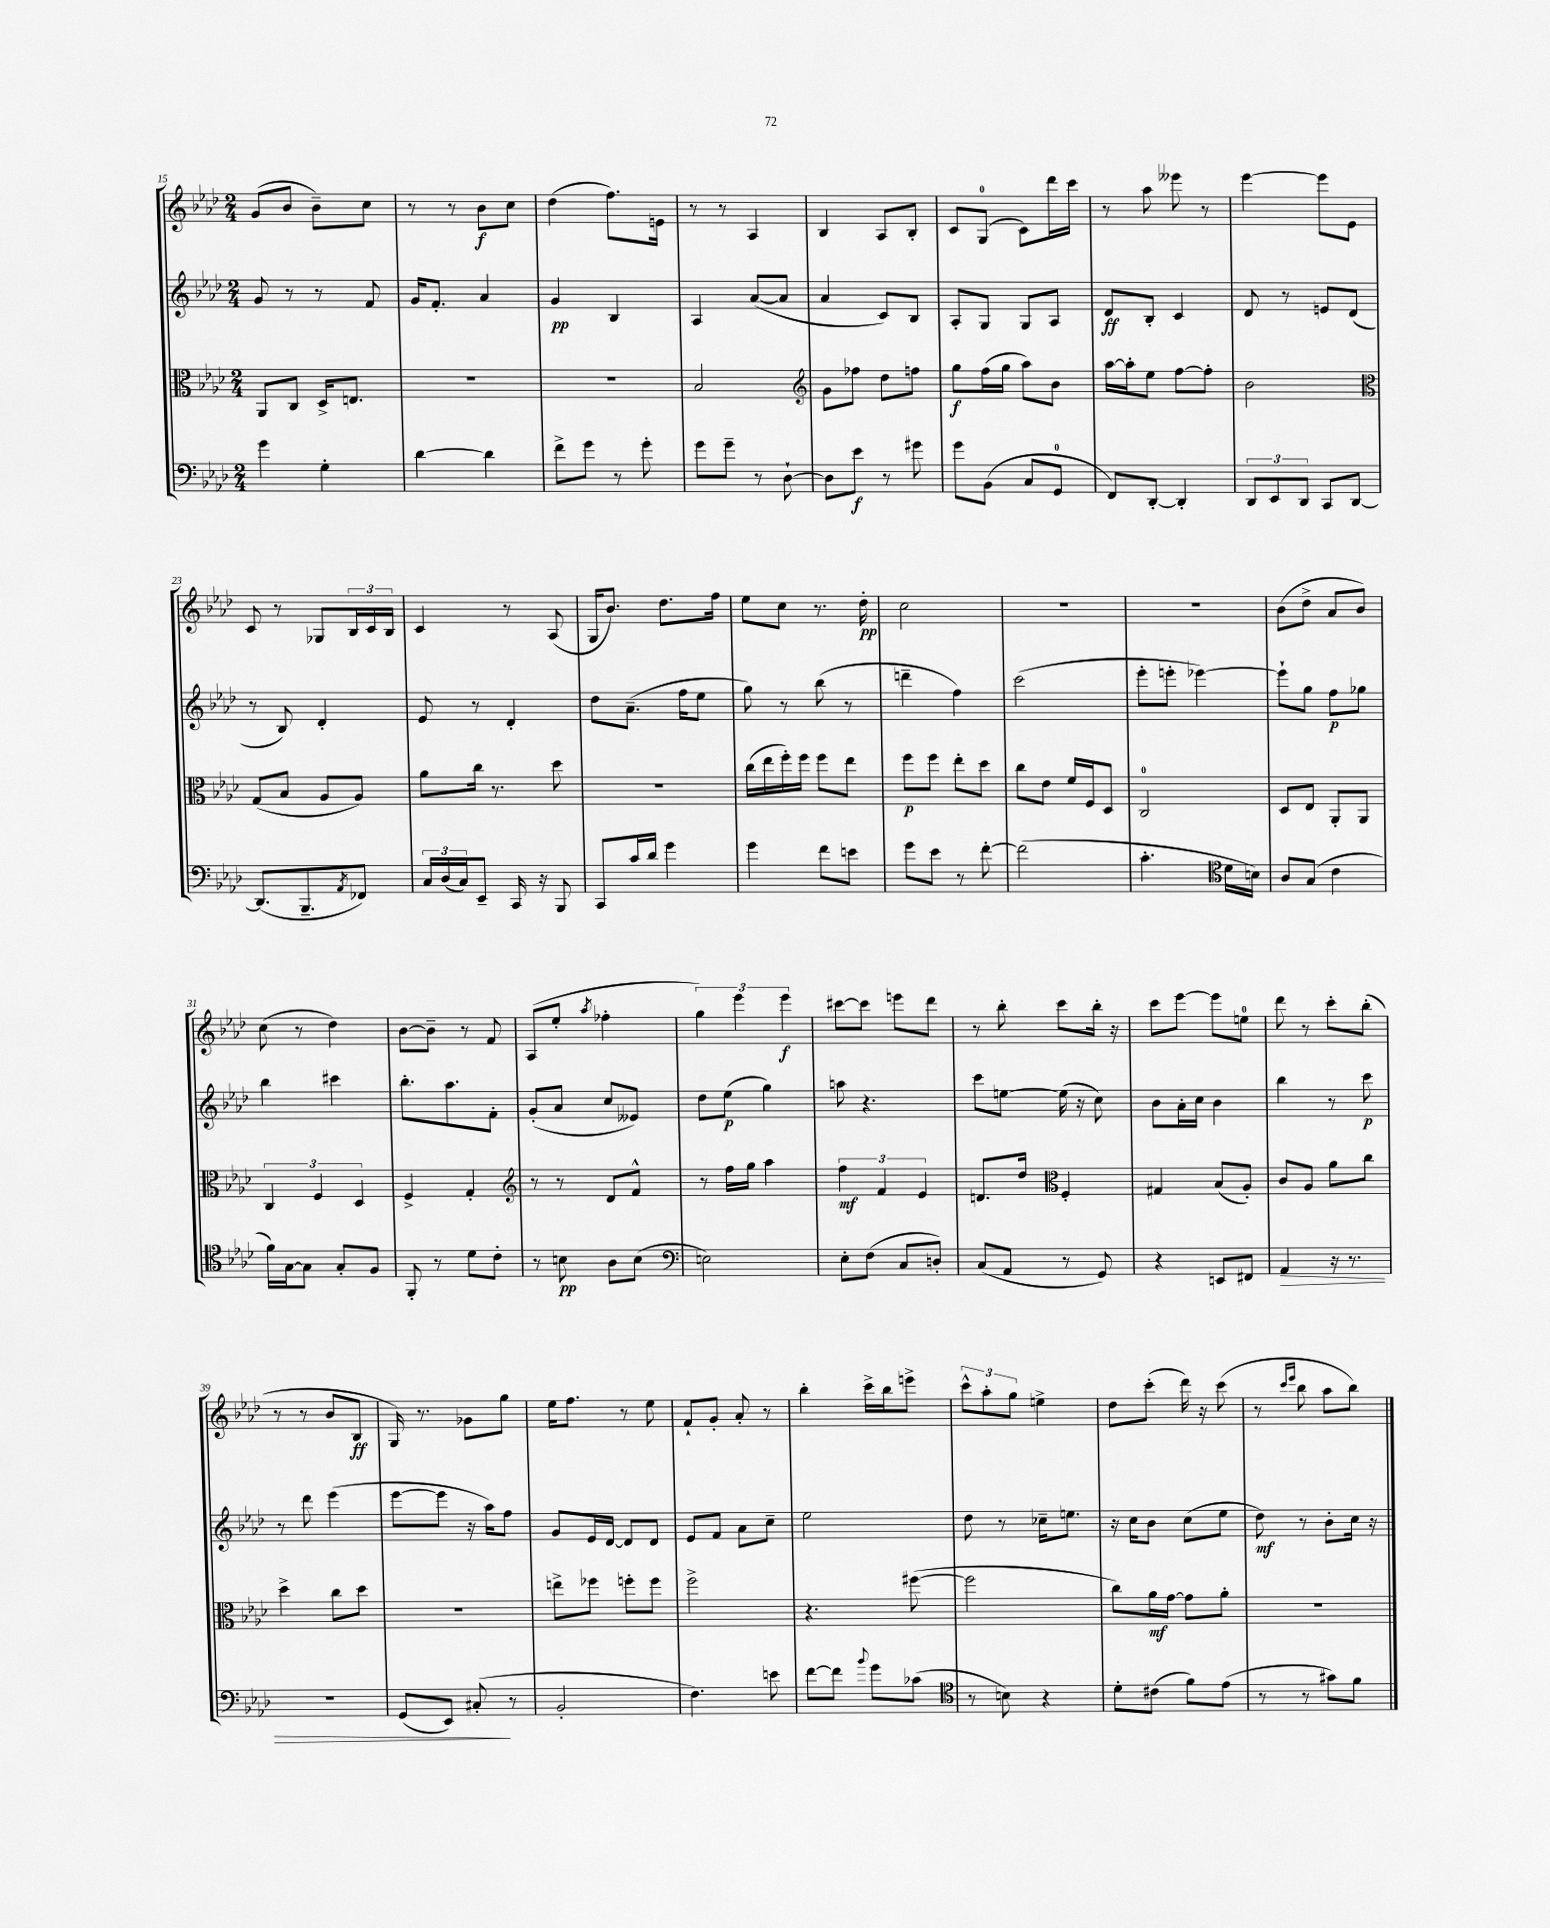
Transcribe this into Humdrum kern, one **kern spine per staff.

**kern	**kern	**kern	**kern
*staff4	*staff3	*staff2	*staff1
*clefF4	*clefC3	*clefG2	*clefG2
*k[b-e-a-d-]	*k[b-e-a-d-]	*k[b-e-a-d-]	*k[b-e-a-d-]
*M2/4	*M2/4	*M2/4	*M2/4
4g\	8AA-/L	8g/	(8g/L
.	8C/J	8r	8b-/J
4G'\	16D-^/LK	8r	8b-~\L)
.	8.E/J	.	.
.	.	8f/	8cc\J
=	=	=	=
[4d-\	2r	16g/LK	8r
.	.	8.f'/J	.
.	.	.	8r
4d-\]	.	4a-/	8b-\L
.	.	.	8cc\J
=	=	=	=
8f^\L	2r	4g/	(4dd-\
8g\J	.	.	.
8r	.	4B-/	8.ff\L)
8g'\	.	.	.
.	.	.	16e\Jk
=	=	=	=
8g\L	2B-/	4A-/	8r
8g~\J	.	.	8r
8r	.	([8a-/L	4A-/
[8D-`\	.	8a-/]J	.
=	=	=	=
*	*clefG2	*	*
8D-\]L	8g\L	4a-/	4B-/
8e-\J	8ff-\J	.	.
8r	8dd-\L	8c/L)	8A-/L
8g#\	8ff\J	8B-/J	8B-'/J
=	=	=	=
8g\L	8gg\L	8A-'/L	8c/L
(8BB-\J	(16ff\L	8G/J	(8G/J
.	16gg\JJ	.	.
8C/L	8aa-\L)	8G/L	8c\L)
8GG/J	8b-\J	8A-/J	16ddd-\L
.	.	.	16ccc\JJ
=	=	=	=
8FF/L)	[16aa-\LL	8d-/L	8r
.	16aa-'\]J	.	.
[8DD-'/J	8ee-\J	8B-'/J	8aa-\
4DD-'/]	[8ff\L	4c/	8eee--\
.	8ff'\]J	.	8r
=	=	=	=
12DD-/L	2b-\	8d-/	[4eee-\
12EE-/	.	.	.
.	.	8r	.
12DD-/J	.	.	.
8CC/L	.	8e/L	8eee-\]L
[8DD-/J	.	(8d-/J	8e-\J
=	=	=	=
*	*clefC3	*	*
(8.DD-/]L	(8G/L	8r	8c/
.	8B-/J	8B-/)	8r
8.BBB-~/	.	.	.
.	8A-/L	4d-'/	8G-/L
8qAA-/	.	.	.
8FF-/J)	8A-/J)	.	24B-/L
.	.	.	24c/
.	.	.	24B-/JJ
=	=	=	=
24C/LL	8a-\L	8e-/	4c/
(24D-/	.	.	.
24C/J)	.	.	.
8EE-~/J	16cc\Jk	8r	.
.	8.r	.	.
16CC/	.	4d-'/	8r
16r	.	.	.
8BBB-/	8dd-\	.	(8A-/
=	=	=	=
8CC/L	2r	8dd-\L	16G/LK
.	.	.	8.b-/J)
16c/L	.	(8.a-~\J	.
16d-/JJ	.	.	.
4g\	.	.	8.dd-\L
.	.	16ff\LK	.
.	.	8ee-\J	.
.	.	.	16ff\Jk
=	=	=	=
4g\	(16cc\LL	8gg\)	8ee-\L
.	16ee-\	.	.
.	16ff'\)	8r	8cc\J
.	16ff\JJ	.	.
8f\L	8ff\L	(8bb-\	8.r
8e\J	8ee-\J	8r	.
.	.	.	16dd-'\
=	=	=	=
8g\L	8ff\L	4ddd~\	2cc\
8e-\J	8ff\J	.	.
8r	8ee-'\L	4ff\)	.
[8f'\	8dd-\J	.	.
=	=	=	=
(2f\]	8cc\L	(2ccc\	2r
.	8e-\J	.	.
.	16f/LL	.	.
.	16F/J	.	.
.	8D-/J	.	.
=	=	=	=
4.c'\	2C/	8eee-'\L	2r
.	.	8eee'\J	.
.	.	[4eee-\)	.
*clefC4	*	*	*
16d-\LL	.	.	.
16B\JJ)	.	.	.
=	=	=	=
8A-/L	8D-/L	8eee-`\]L	(8b-\L
(8G/J	8E-/J	8gg\J	8dd-^\J
4c\	8AA-'/L	8ff\L	8a-/L
.	8AA-/J	8gg-\J	8b-/J)
=	=	=	=
16f\LL)	6C/	4bb-\	(8cc\
[16G\J	.	.	.
8G\]J	.	.	8r
.	6F/	.	.
8G'/L	.	4ccc#\	4dd-\)
.	6D-/	.	.
8F/J	.	.	.
=	=	=	=
8FF'/	4F^/	8.bb-'\L	[8b-\L
8r	.	.	8b-~\]J
.	.	8.aa-\	.
8d-\L	4G'/	.	8r
8c'\J	.	8f'\J	8f/
=	=	=	=
*	*clefG2	*	*
8r	8r	(8g'/L	(8A-/L
8B\	8r	8a-/J	8ee-'/J
.	.	.	8qaa-/
8A-\L	8d-/L	8cc/L	4ff-'\
(8B\J	8f^^/J	8e--/J)	.
=	=	=	=
*clefF4	*	*	*
2E\)	8r	8dd-\L	6gg\)
.	16ff\LL	(8ee-\J	.
.	.	.	6eee-\
.	16gg\JJ	.	.
.	4aa-\	4gg\)	.
.	.	.	6eee-\
=	=	=	=
8E-'\L	6ff\	8aa\	[8ccc#\L
(8F\J	.	4.r	8ccc#\]J
.	6f/	.	.
8C/L	.	.	8eee\L
.	6e-/	.	.
8D'/J)	.	.	8ddd-\J
=	=	=	=
(8C/L	8.d/L	8ccc\L	8r
8AA-/J	.	[8ee\J	8bb-'\
.	16dd-/Jk	.	.
*	*clefC3	*	*
8r	4F'/	(16ee\]	8ccc\L
.	.	16r	.
8GG/)	.	8cc\)	16bb-'\Jk
.	.	.	16r
=	=	=	=
4r	4G#/	8b-\L	8ccc\L
.	.	16a-'\L	[8eee-\J
.	.	16cc\JJ	.
8EE/L	(8B-/L	4b-\	8eee-\]L
8FF#/J	8A-'/J)	.	8ee\J
=	=	=	=
4AA-/	8c/L	4bb-\	8ddd-\
.	8A-/J	.	8r
16r	8a-\L	8r	8ccc'\L
8.r	.	.	.
.	8cc\J	8ccc\	(8bb-'\J
=	=	=	=
2r	4dd-^\	8r	8r
.	.	8ddd-\	8r
.	8cc\L	(4eee-\	8b-/L
.	8dd-\J	.	8B-/J
=	=	=	=
(8GG/L	2r	[8eee-\L	16G/)
.	.	.	8.r
8EE-/J)	.	8eee-\]J	.
(8C#'/	.	16r	8g-\L
.	.	16aa-\LK)	.
8r	.	8ff\J	8gg\J
=	=	=	=
2BB-'/	8ee^\L	8g/L	16ee-\LK
.	.	.	8.ff\J
.	8ff-\J	16e-/L	.
.	.	[16d-/JJ	.
.	8ff'\L	8d-/]L	8r
.	8ff\J	8d-/J	8ee-\
=	=	=	=
4.F\)	2ff^\	8e-/L	8f`/L
.	.	8f/J	8g'/J
.	.	8a-\L	8a-'/
8e\	.	8cc~\J	8r
=	=	=	=
[8f\L	4.r	2ee-\	4bb-'\
8f\]J	.	.	.
8qqb-/	.	.	.
8g\L	.	.	16ccc^\LL
.	.	.	16bb-\J
(8c-\J	([8ff#\	.	8eee^\J
=	=	=	=
*clefC4	*	*	*
8r	2ff#\]	8dd-\	12ccc^^\L
.	.	.	12aa-'\
8B\)	.	8r	.
.	.	.	12gg\J
4r	.	16cc-~\LK	4ee^\
.	.	8.ee\J	.
=	=	=	=
8d-'\L	8cc\L)	16r	8dd-\L
.	.	16cc\LK	.
(8c#\J	16a-\L	8b-\J	(8ccc'\J
.	[16g\JJ	.	.
8f\L)	8g\]L	(8cc\L	16ddd-\)
.	.	.	16r
(8e-\J	8a-'\J	8ee-\J	(8ccc\
=	=	=	=
8r	2r	8dd-\)	8r
.	.	.	16qqccc/LL
.	.	.	16qqeee-/JJ
8r	.	8r	8bb-\
8g#\L)	.	8b-'\L	8aa-\L
8f\J	.	16cc\Jk	8bb-\J)
.	.	16r	.
==	==	==	==
*-	*-	*-	*-
